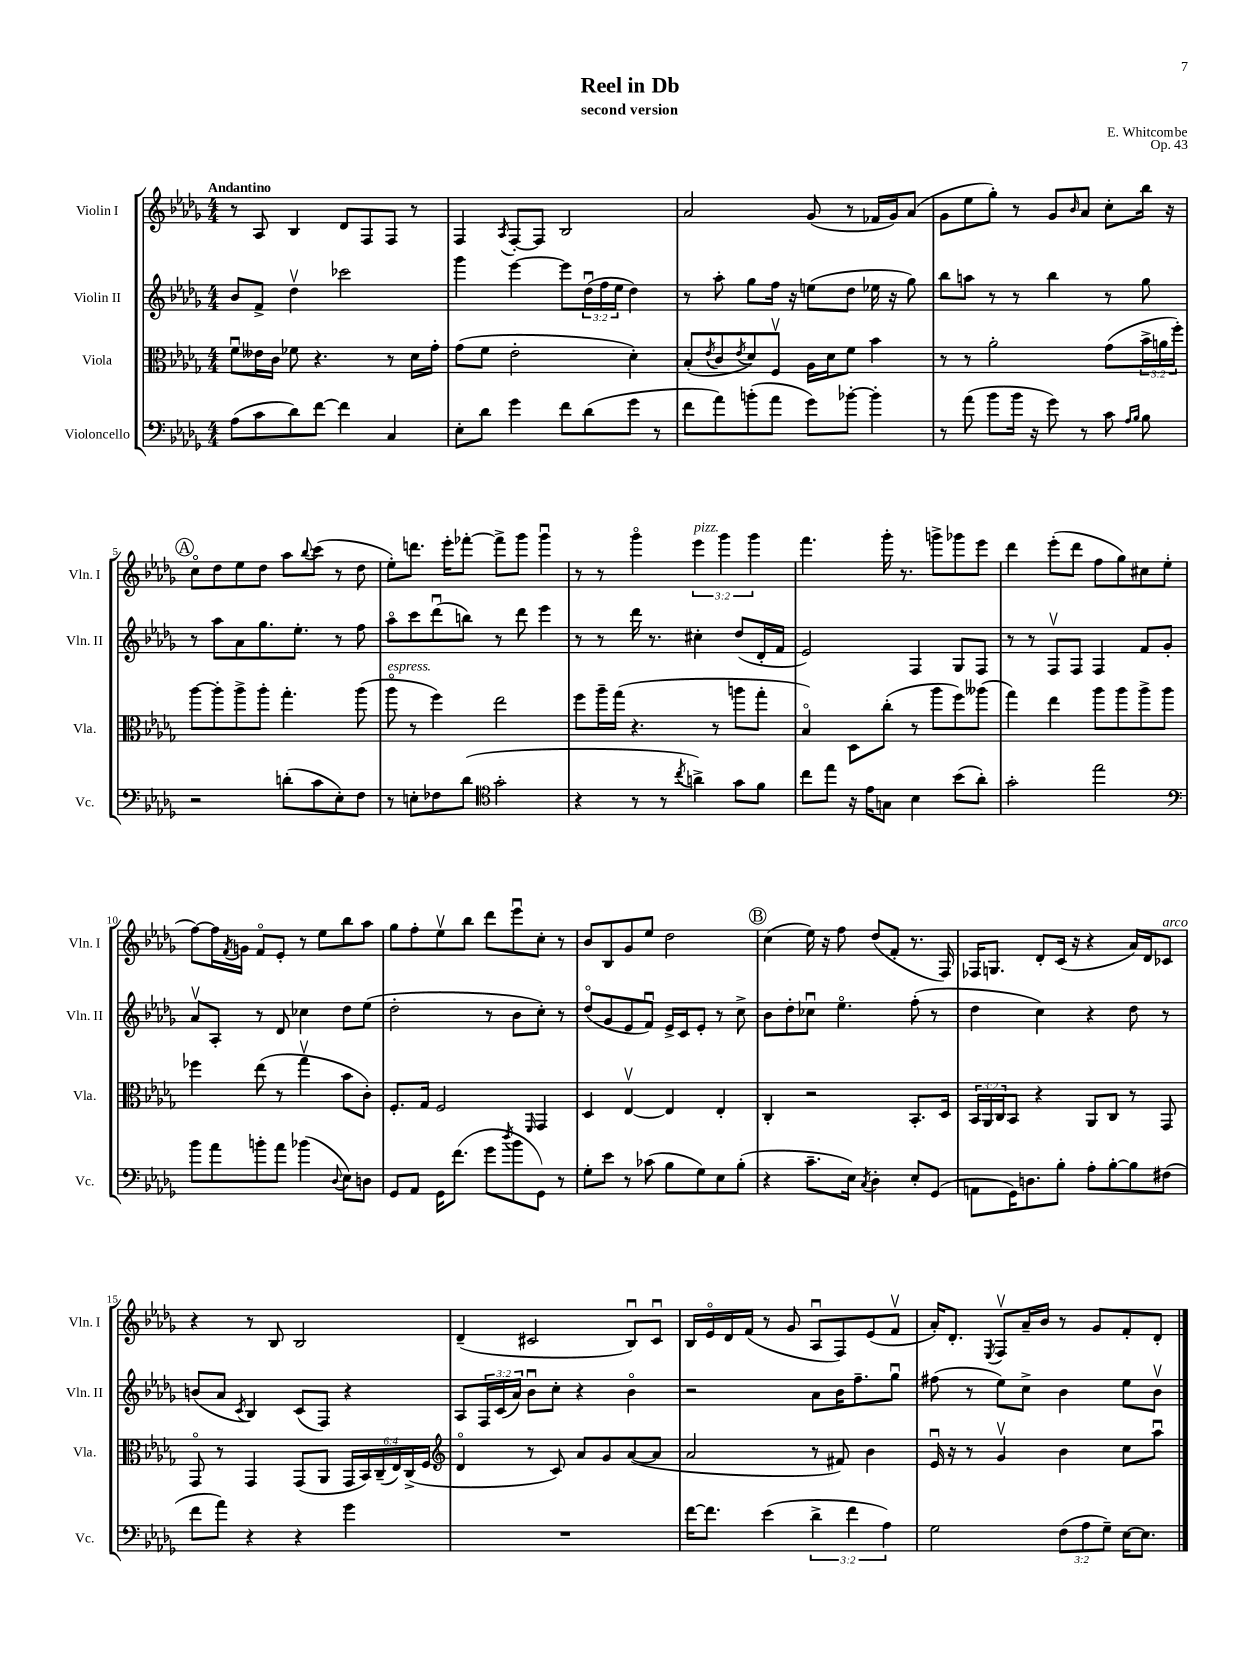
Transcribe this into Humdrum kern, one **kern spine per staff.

**kern	**kern	**kern	**kern
*staff4	*staff3	*staff2	*staff1
*clefF4	*clefC3	*clefG2	*clefG2
*k[b-e-a-d-g-]	*k[b-e-a-d-g-]	*k[b-e-a-d-g-]	*k[b-e-a-d-g-]
*M4/4	*M4/4	*M4/4	*M4/4
(8A-\L	8fu\L	8b-/L	8r
8c\	16e--\L	8f^/J	8A-/
.	16c\JJ	.	.
8d-\)	8f-\	4dd-v\	4B-/
[8f\J	4.r	.	.
4f\]	.	2ccc-\	8d-/L
.	.	.	8F/
4C/	8r	.	8F/J
.	16d-\LL	.	8r
.	16g-'\JJ	.	.
=	=	=	=
8E-'\L	(8g-\L	4ggg-\	4F/
8d-\J	8f\J	.	.
.	.	.	8qA-/
4g-\	2e-'\	[4eee-\	[8F'/L
.	.	.	8F/]J
8f\L	.	8eee-\]L	2B-/
(8d-\	.	(24dd-u\L	.
.	.	24ff\	.
.	.	24ee-\JJ	.
8g-\J	4d-'\)	4dd-\)	.
8r	.	.	.
=	=	=	=
8f\L	(8B-'/L	8r	2a-/
.	8qe-/	.	.
8a-\)	8c/	8aa-'\	.
.	8qe-/	.	.
(8b'\	8d-/)	8gg-\L	.
8a-\J	8Fv/J	16ff\Jk	.
.	.	16r	.
8g-\L)	16A-\LL	(8ee\L	(8g-/
.	16d-\J	.	.
[8b-'\J	8f\J	8dd-\J	8r
4b-'\]	4b-\	16ee-\	16f-/LL
.	.	16r	16g-/J)
.	.	8gg-\)	(8a-/J
=	=	=	=
8r	8r	8bb-\L	8g-\L
(8a-\	8r	8aa\J	8ee-\
8b-\L	2a-'\	8r	8gg-'\J)
16b-\Jk	.	8r	8r
16r	.	.	.
8g-\)	.	4bb-\	8g-/L
.	.	.	16qqb-/
8r	.	.	8a-/J
8c\	(8g-\L	8r	8cc'\L
16qqA-/LL	.	.	.
16qqB-/JJ	.	.	.
8B-\	24b-^\L	8gg-\	16bb-\Jk
.	24a\	.	.
.	.	.	16r
.	24ff'\JJ)	.	.
=	=	=	=
2r	[8aa-\L	8r	8cco\L
.	8aa-'\]	8aa-\L	8dd-\
.	8aa-^\	8a-\	8ee-\
.	8aa-'\J	8.gg-\	8dd-\J
(8d'\L	4.gg-'\	.	8aa-\L
.	.	8.ee-'\J	.
.	.	.	8qqbb-/
8c\	.	.	(8ccc\J
8E-'\)	.	8r	8r
8F\J	(8aa-\	8ff\	8dd-\
=	=	=	=
8r	8aa-o\	8aa-o\L	8ee-'\L)
8E'\L	8r	8ccc\	8.ddd\J
8F-\	4ff\)	(8ddd-u\	.
.	.	.	16eee-'\LK
(8d-\J	.	8bb\J)	[8fff-'\J
*clefC4	*	*	*
2g-'\	2ee-\	8r	8fff-^\]L
.	.	8ddd-\	8ggg-\J
.	.	4eee-\	4ggg-u\
=	=	=	=
4r	8ff\L	8r	8r
.	16aa-~\L	8r	8r
.	(16gg-\JJ	.	.
8r	4.r	16ddd-\	4ggg-o\
.	.	8.r	.
8r	.	.	.
8qcc/	.	.	.
4a^\)	.	4cc#'\	6eee-\
.	8r	.	.
.	.	.	6ggg-\
8g-\L	8aa\L	(8dd-/L	.
.	.	.	6ggg-\
8f\J	8gg-'\J	16d-'/L	.
.	.	16f/JJ	.
=	=	=	=
8cc\L	4B-o/)	2e-/)	4.fff\
8ee-\J	.	.	.
16r	8D-\L	.	.
16e-\LK	.	.	.
8G\J	(8cc'\J	.	16ggg-'\
.	.	.	8.r
4B-\	8r	4F/	.
.	8aa-\L	.	8ggg^\L
(8b-\L	8ff\)	8G-/L	8ggg-\
8a-'\J)	(8aa--\J	8F/J	8eee-\J
=	=	=	=
2g-'\	4gg-\)	8r	4ddd-\
.	.	8r	.
.	4ee-\	8Fv/L	(8eee-'\L
.	.	8F/J	8ddd-\J
2ee-\	8aa-\L	4F/	8ff\L
.	8aa-\	.	8gg-\)
.	8aa-^\	8f/L	8cc#\
.	8aa-\J	8g-'/J	(8ee-'\J
=	=	=	=
*clefF4	*	*	*
8b-\L	4ff-\	8a-v/L	[8ff\L)
8a-\	.	8A-'/J	16ff\]L
.	.	.	8qf/
.	.	.	16g\JJ
8b'\	(8ee-\	8r	8fo/L
8a-\J	8r	8d-/	8e-'/J
(4b-\	4gg-v\	4cc-\	8r
.	.	.	8ee-\L
8qqD-/	.	.	.
8E-\L)	8b-\L	8dd-\L	8bb-\
8D\J	8c'\J)	(8ee-\J	8aa-\J
=	=	=	=
8GG-/L	8.F'/L	2dd-'\	8gg-\L
8AA-/J	.	.	8ff'\
.	16G-/Jk	.	.
16GG-\LK	2F/	.	8ee-v\
(8.f\J	.	.	.
.	.	.	8bb-\J
8g-\L	.	8r	8ddd-\L
8qdd-/	.	.	.
8b-\	.	8b-\L	8eee-u\
.	16qqFF/	.	.
8GG-\J)	4GG-/	8cc'\J)	8cc'\J
8r	.	8r	8r
=	=	=	=
8G-'\L	4D-/	(8dd-o/L	8b-/L
8e-\J	.	8g-/	8B-/
8r	[4E-v/	8e-/	8g-/
(8c-\	.	8fu/J)	8ee-/J
8B-\L	4E-/]	16e-^/LL	2dd-\
.	.	16c/J	.
8G-\)	.	8e-'/J	.
8E-\	4E-'/	8r	.
(8B-'\J	.	8cc^\	.
=	=	=	=
4r	4C'/	8b-\L	(4cc\
.	.	8dd-'\	.
8.c~\L	2r	8cc-u\J	16ee-\)
.	.	.	16r
.	.	4.ee-o\	8ff\
16E-\Jk)	.	.	.
8qC/	.	.	.
4D-'\	.	.	(8dd-/L
.	.	.	8f'/J
8E-'/L	8.BB-'/L	(8ff'\	8.r
(8GG-/J	.	8r	.
.	16D-/Jk	.	16F/)
=	=	=	=
8AA\L	24BB-/LL	4dd-\	16F-/LK
.	24AA-/	.	.
.	.	.	8.G/J
.	24C/J	.	.
16GG-\K)	8BB-/J	.	.
8.D\	.	.	.
.	4r	4cc\)	8d-'/L
8B-'\J	.	.	(16c/Jk
.	.	.	16r
8A-'\L	8AA-/L	4r	4r
[8B-'\	8C/J	.	.
8B-\]	8r	8dd-\	16a-/LL)
.	.	.	16d-/J
(8F#\J	8GG-/	8r	8c-/J
=	=	=	=
8f\L	8GG-o/	(8b/L	4r
8a-\J)	8r	8a-/J	.
.	.	8qc/	.
4r	4GG-/	4B-/)	8r
.	.	.	8B-/
4r	(8GG-/L	(8c/L	2B-/
.	8AA-/J	8F/J)	.
4g-\	24GG-/LL	4r	.
.	24BB-/)	.	.
.	(24C~/	.	.
.	24E-/)	.	.
.	(24C^/	.	.
.	24F/JJ	.	.
=	=	=	=
*	*clefG2	*	*
1r	4d-o/	8A-/L	(4d-~/
.	.	24F/L	.
.	.	(24c/	.
.	.	24a-/JJ)	.
.	8r	8b-u\L	2c#/
.	8c/)	8cc'\J	.
.	8a-/L	4r	.
.	8g-/	.	.
.	([8a-/	4b-o\	8B-u/L)
.	8a-/]J	.	8c#u/J
=	=	=	=
[16f\LK	2a-/	2r	16B-/LL
8.f\]J	.	.	16e-o/
.	.	.	16d-/
.	.	.	(16f/JJ
(4e-\	.	.	8r
.	.	.	8g-/
6d-^\	8r	8a-\L	8A-u/L
.	8f#/)	16b-\K	8F/)
6f\	.	.	.
.	.	8.ff~\	.
.	4b-\	.	(8e-/
6A-\)	.	.	.
.	.	8gg-u\J	8fv/J
=	=	=	=
2G-\	16e-u/	(8ff#\	16a-'/LK)
.	16r	.	8.d-'/J
.	8r	8r	.
.	.	.	8qE-/
.	4g-v/	8ee-\L)	8Fv/L
.	.	8cc^\J	16a-~/L
.	.	.	16b-/JJ
(12F\L	4b-\	4b-\	8r
12A-\	.	.	.
.	.	.	8g-/L
12G-~\J)	.	.	.
[16E-\LK	8cc\L	8ee-\L	8f'/
8.E-\]J	.	.	.
.	8aa-u\J	8b-v\J	8d-'/J
==	==	==	==
*-	*-	*-	*-
